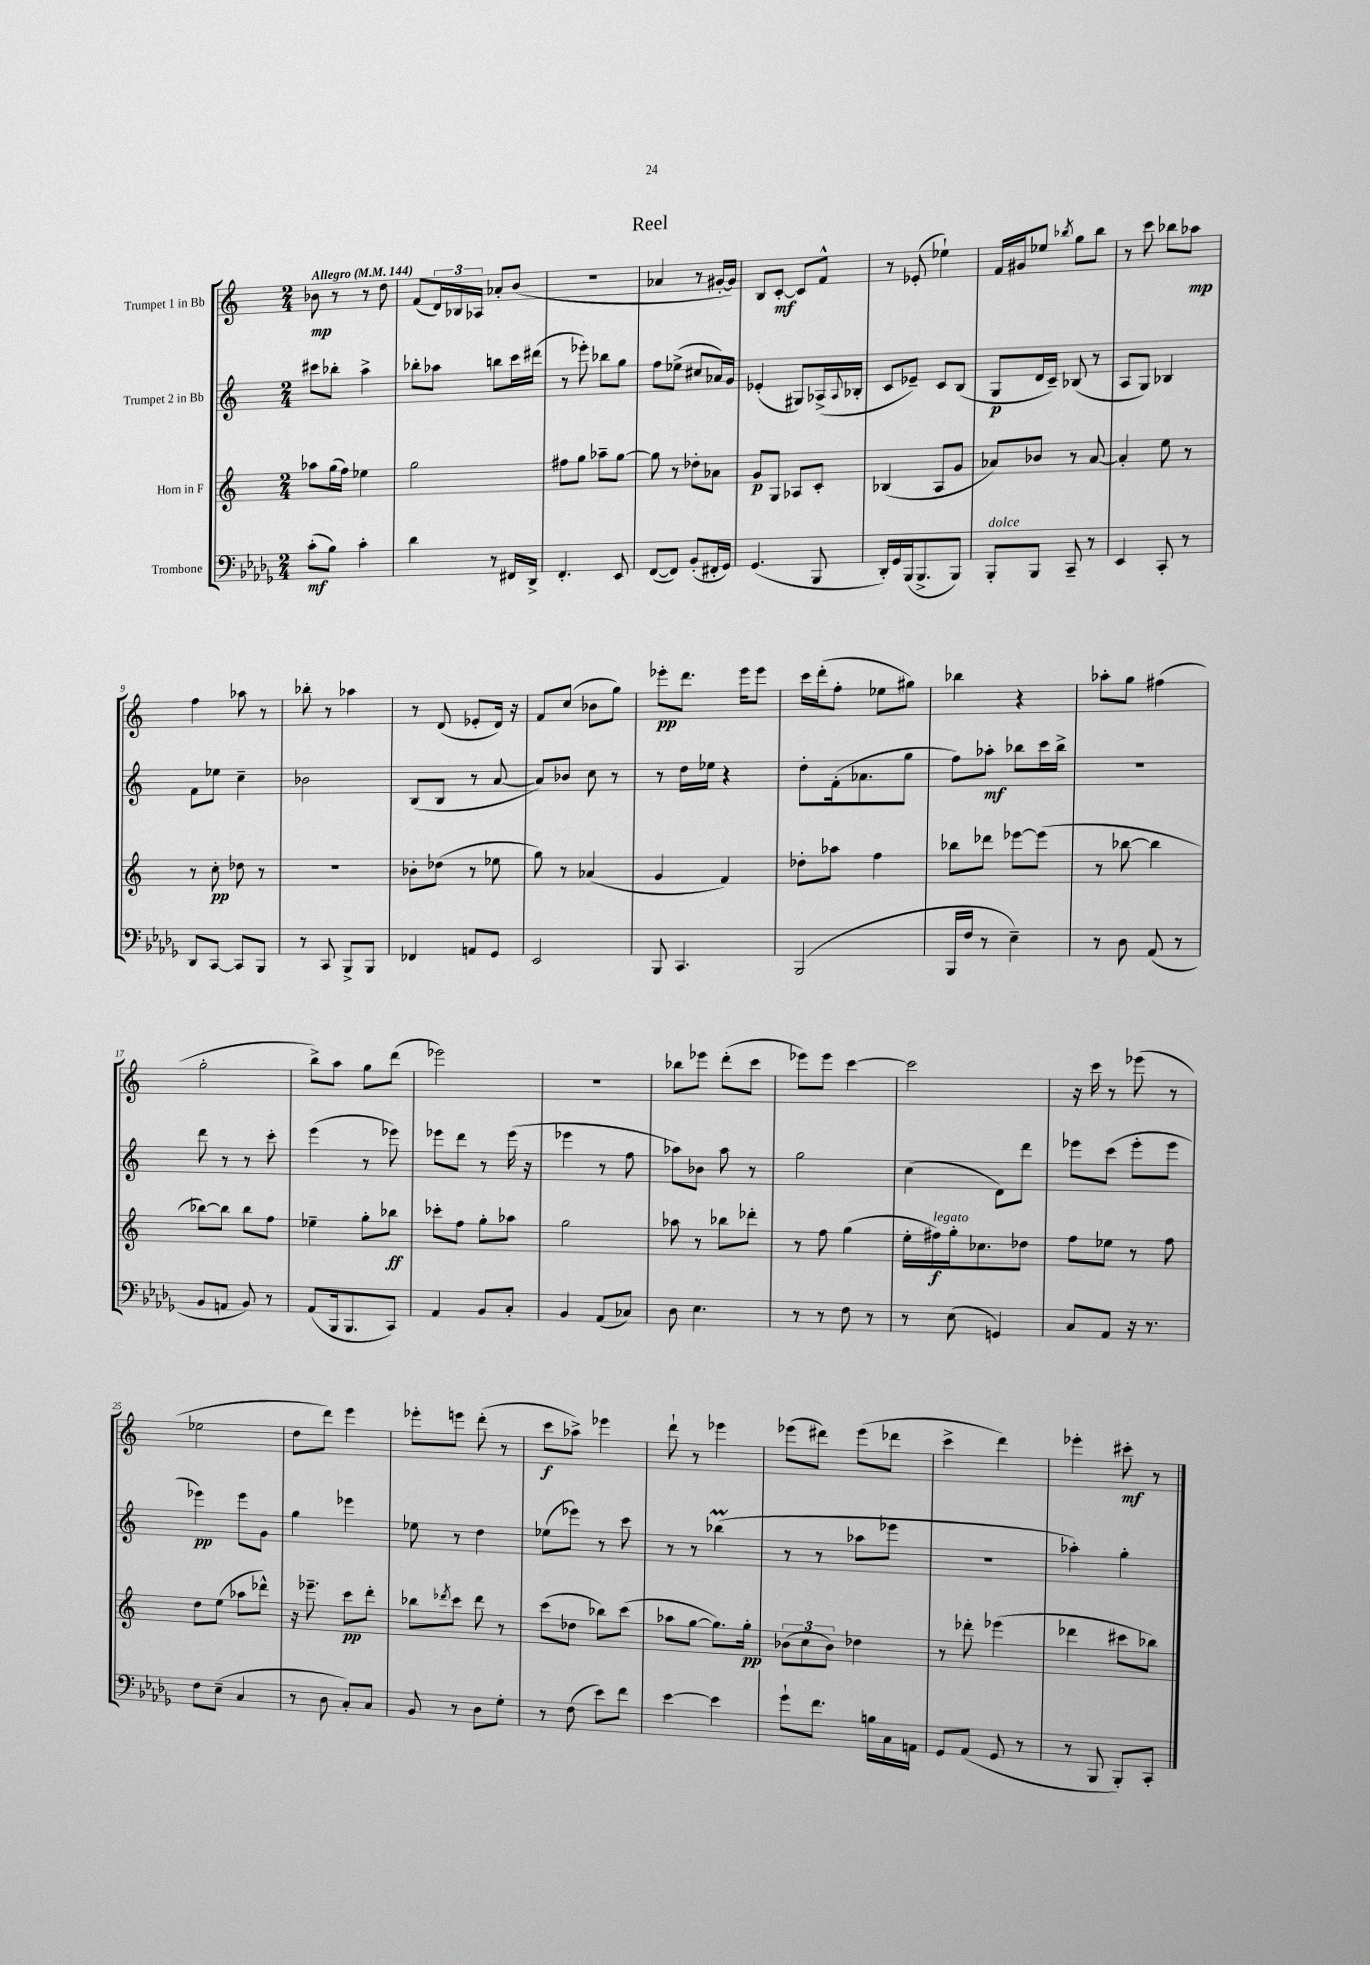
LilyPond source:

\header { title = "Reel" }
<<
\new StaffGroup <<
\new Staff = "s0" \with { instrumentName = "Trumpet 1 in Bb" } {
    \clef treble \key c \major \numericTimeSignature \time 2/4 \tempo "Allegro" 4 = 144
    bes'8\mp r8 r8 d''8 |
    f'8( \tuplet 3/2 { d'16) bes16 aes16 } aes'8-. b'8( |
    r2 |
    aes'4 r8 gis'16~-. gis'16) |
    b8 c'8~-.\mf c'8 f'8-^ |
    r8 ees'8-.( ees''4-!) |
    f'16 gis'16 ees''8 \acciaccatura { bes''8 } g''8 bes''8 |
    r8 c'''8 bes''8 aes''8\mp |
    f''4 aes''8 r8 |
    bes''8-. r8 aes''4 |
    r8 d'8( ees'8-. d'16) r16 |
    f'8 c''8( bes'8 g''8) |
    ees'''8-.\pp d'''8. ees'''16 ees'''8 |
    c'''16 d'''16-.( f''8-. ees''8 gis''8) |
    bes''4 r4 |
    aes''8-. g''8 fis''4( |
    g''2-. |
    b''8->) a''8 g''8 d'''8( |
    ees'''2) |
    R2 |
    bes''8 ees'''8 d'''8-.( c'''8 |
    ees'''8) ees'''8 c'''4~ |
    c'''2 |
    r16 c'''16 r8 ees'''8( r8 |
    ees''2 |
    d''8 d'''8) e'''4 |
    ees'''8-. e'''8 d'''8-.( r8 |
    c'''8\f aes''8->) ees'''4 |
    d'''8-! r8 ees'''4 |
    ees'''8( dis'''8) ees'''8( des'''8 |
    c'''4-> d'''4) |
    ees'''4-. cis'''8-.\mf r8 \bar "|." |
}
\new Staff = "s1" \with { instrumentName = "Trumpet 2 in Bb" } {
    \clef treble \key c \major \numericTimeSignature \time 2/4
    cis'''8 bes''8-. a''4-> |
    bes''8-. aes''8 b''8 c'''16 dis'''16( |
    r8 ees'''8-.) bes''8 g''8 |
    f''8 ees''8->( cis''8 aes'16) g'16 |
    ees'4-.( gis8) aes16->( \appoggiatura { aes8 } bes16-. |
    c'8 ees'8--) c'8 b8( |
    g8\p d'16 c'16--) bes8( r8 |
    a8 g8) bes4 |
    f'8 ees''8 c''4-- |
    bes'2 |
    b8( b8 r8 a'8~ |
    a'8) bes'8 c''8 r8 |
    r8 d''16 ees''16 r4 |
    d''8-. f'16-.( aes'8. g''8 |
    f''8) aes''8-.\mf bes''8 c'''16 bes''16-> |
    R2 |
    d'''8 r8 r8 c'''8-. |
    e'''4( r8 ees'''8) |
    ees'''8 d'''8 r8 ees'''16( r16 |
    ees'''4 r8 f''8 |
    aes''8) bes'8 aes''8 r8 |
    g''2 |
    c''4( d'8) d'''8 |
    ees'''8 c'''8( ees'''8-. ees'''8 |
    ees'''4\pp) ees'''8 g'8 |
    g''4 ees'''4 |
    ees''8 r8 d''4 |
    ees''8( ees'''8) r8 c'''8 |
    r8 r8 bes''4\prall( |
    r8 r8 aes''8 ees'''8 |
    R2 |
    aes''4-.) g''4-. \bar "|." |
}
\new Staff = "s2" \with { instrumentName = "Horn in F" } {
    \clef treble \key c \major \numericTimeSignature \time 2/4
    aes''8 g''16( f''16) ees''4 |
    g''2 |
    fis''8 g''8 aes''8-- g''8~ |
    g''8 r8 des''8-. aes'8 |
    g'8\p g8 aes8 c'8-. |
    bes4( a8 g'8 |
    aes'8) bes'8 r8 aes'8~ |
    aes'4-. e''8 r8 |
    r8 c''8-.\pp des''8 r8 |
    R2 |
    bes'8-. des''8( r8 ees''8 |
    g''8) r8 aes'4( |
    g'4 f'4) |
    des''8-. aes''8 f''4 |
    bes''8 des'''8 ees'''8~ ees'''8( |
    r8 bes''8~ bes''4 |
    bes''8~) bes''8 bes''8 f''8 |
    ees''4-- g''8-. bes''8\ff |
    ces'''8-. f''8 g''8-. aes''8 |
    g''2 |
    aes''8 r8 bes''8 des'''8-. |
    r8 f''8 g''4( |
    e''16-. fis''16\f^\markup { \italic "legato" }) g''16-. ces''8. des''8 |
    f''8 ees''8 r8 f''8 |
    d''8 e''8( aes''8 des'''8-^) |
    r16 ees'''8.-- c'''8\pp d'''8-. |
    bes''8 \acciaccatura { des'''8 } c'''8 des'''8 r8 |
    c'''8( des''8 bes''8) c'''8( |
    aes''8 g''8~ g''8.) g''16-.\pp |
    \tuplet 3/2 { bes'8( c''8 bes'8) } des''4 |
    r8 des'''8-. ees'''4( |
    des'''4 cis'''8 bes''8) \bar "|." |
}
\new Staff = "s3" \with { instrumentName = "Trombone" } {
    \clef bass \key des \major \numericTimeSignature \time 2/4
    c'8-.\mf( bes8) c'4-. |
    des'4 r8 fis,16 des,16-> |
    f,4.-. ees,8 |
    f,8~( f,8) bes,8-.( fis,16-. ges,16) |
    ges,4.( bes,,8 |
    des,16-.) ges,16 bes,,16( bes,,8.-> bes,,8) |
    bes,,8-.^\markup { \italic "dolce" } bes,,8 c,8-- r8 |
    ees,4 c,8-. r8 |
    des,8 c,8~ c,8 bes,,8 |
    r8 c,8 bes,,8-> bes,,8 |
    fes,4 a,8 ges,8 |
    ees,2 |
    bes,,8 c,4. |
    bes,,2( |
    bes,,16 f16 r8 ees4--) |
    r8 des8 aes,8( r8 |
    bes,8 a,8 bes,8) r8 |
    aes,8( bes,,16 bes,,8. c,8) |
    aes,4 bes,8 c8-. |
    bes,4 aes,8( ces8) |
    des8 ees4. |
    r8 r8 f8 r8 |
    r8 ees8( g,4) |
    c8 aes,8 r16 r8. |
    f8 ees8--( c4 |
    r8 des8 c8-.) c8 |
    bes,8 r8 des8 ges8-. |
    r8 f8( ees'8) f'8 |
    ees'4~ ees'4 |
    ges'8-! f'8. b16 c16 a,16 |
    ges,8 aes,8( ges,8 r8 |
    r8 bes,,8 bes,,8-.) c,8-. \bar "|." |
}
>>
>>
